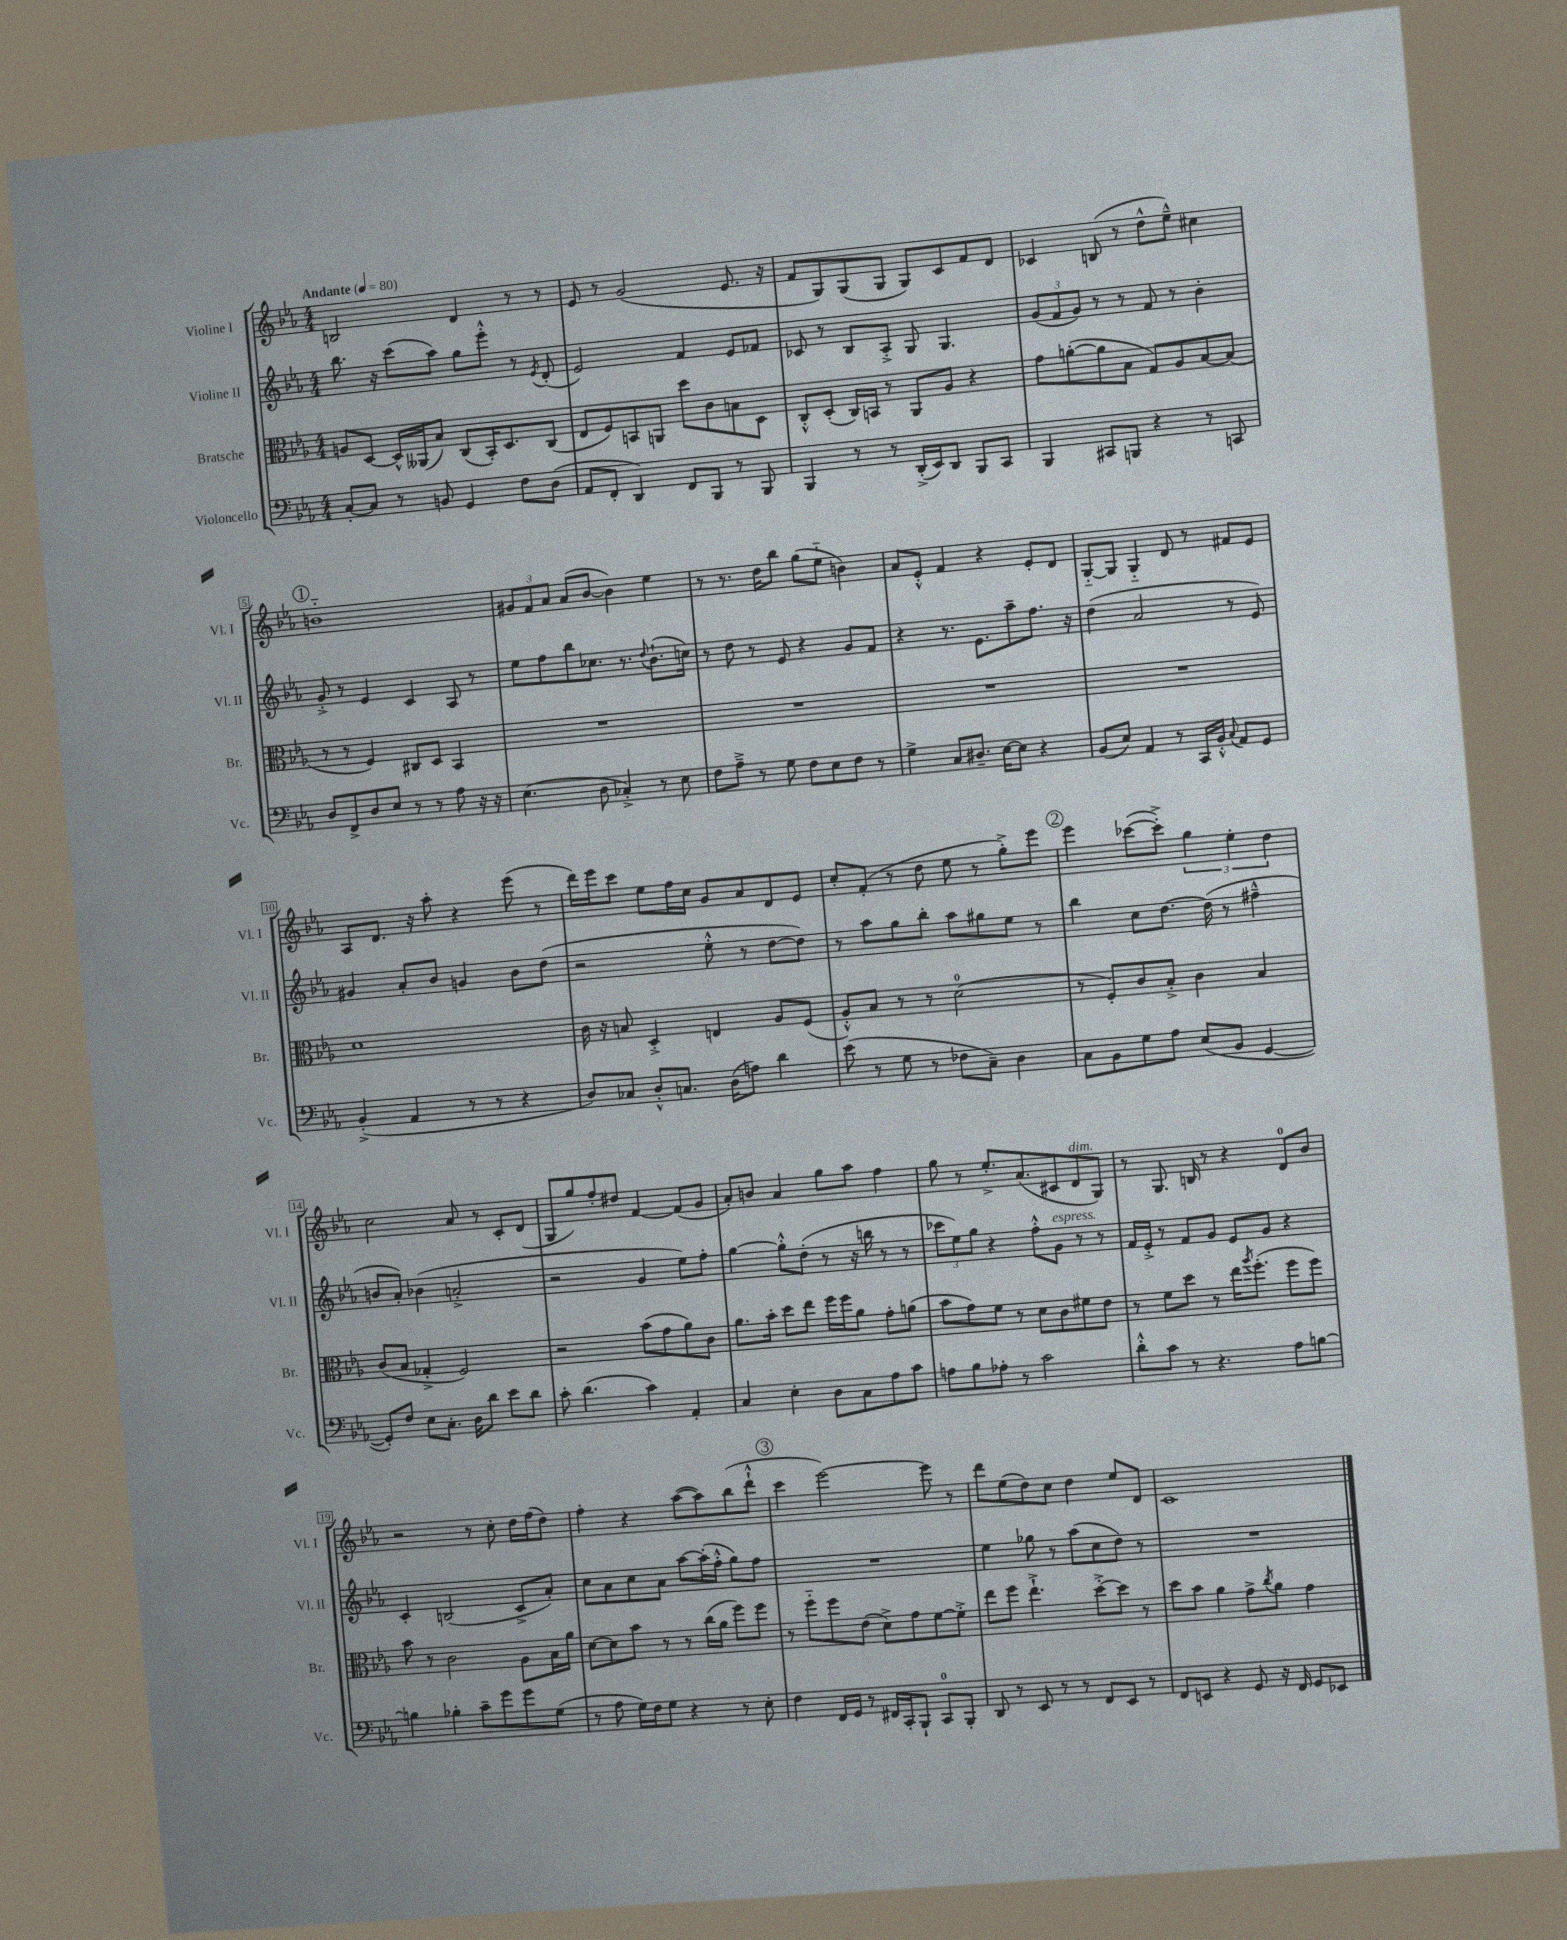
<<
\new StaffGroup <<
\new Staff = "s0" \with { instrumentName = "Violine I" shortInstrumentName = "Vl. I" } {
    \clef treble \key ees \major \numericTimeSignature \time 4/4 \tempo "Andante" 4 = 80
    b2 d'4 r8 r8 |
    ees'8 r8 g'2( ees'8. r16 |
    f'8 g8) g8( g8 g8) c'8 f'8 d'8 |
    ces'4 b8( r8 d''8-^ ees''8---^) cis''4 |
    \mark \markup { \circle "1" } b'1-_ |
    \tuplet 3/2 { gis'8 f'8 aes'8 } aes'8( bes'8~ bes'4) ees''4 |
    r8 r8. d''16 bes''8 g''8( ees''8-_ b'4) |
    aes'8 ees'8-.-^ f'4 r4 ees'8-. d'8 |
    g8~-_ g8 g4-_ d'8 r8 fis'8 ees'8 |
    aes8 d'8. r16 aes''8-. r4 ees'''8( r8 |
    d'''16) ees'''16 c'''8 ees''8 f''16 c''16 g'8 aes'8 d'8 ees'8 |
    c''8-. f'8-.( r8 d''8 ees''8 r8 g''8-.->) ees'''8 |
    \mark \markup { \circle "2" } ees'''4 ces'''8~( ces'''8-.->) \tuplet 3/2 { g''4 ees''4-. d''4 } |
    c''2 aes'8 r8 c'8-. d'8( |
    g8 g''8) f''8-. dis''8 f'4~ f'8( g'8 |
    aes'8-.) b'8 aes'4 g''8 aes''8 f''4 |
    g''8 r8 ees''8.-.-> aes'8.( cis'8 d'8^\markup { \italic "dim." } g8) |
    r8 g8. b16 r8 r4 d'8-0 bes'8 |
    r2 r8 c''8-. d''16 f''16( d''8) |
    f''4-. r4 aes''8~( aes''8) bes''8( d'''8-!-^ |
    \mark \markup { \circle "3" } c'''4 ees'''2~) ees'''8 r8 |
    d'''8 ees''8( d''8) c''8 d''4 ees''8 d'8 |
    c'1 \bar "|." |
}
\new Staff = "s1" \with { instrumentName = "Violine II" shortInstrumentName = "Vl. II" } {
    \clef treble \key ees \major \numericTimeSignature \time 4/4
    bes''8. r16 c'''8( aes''8) g''8 ees'''8-.-^ r8 \acciaccatura { ees'8 } d'8-.( |
    ees'2) f'4 ees'8 fes'8 |
    ces'8 r8 bes8 aes8-.-> g8 g4. |
    \tuplet 3/2 { g'8( f'8 g'8) } r8 r8 f'8 r8 bes'4-. |
    \mark \markup { \circle "1" } g'8-.-> r8 ees'4 c'4 aes8 r8 |
    ees''8 f''8 bes''8 ces''8. r8. \appoggiatura { d''8 } bes'8.-!( c''16) |
    r8 d''8 r8 ees'8 r4 g'8 f'8 |
    r4 r8. ees'8. aes''8-- f''8. r16 |
    d''4( aes'2 r8 ees'8) |
    gis'4 aes'8-. bes'8 g'4 bes'8 d''8( |
    r2 ees''8-.-^ r8 d''8~ d''8) |
    r8 aes''8 g''8 bes''8-. aes''8 gis''8 ees''8 r8 |
    \mark \markup { \circle "2" } bes''4 c''8 d''8.~ d''16( r8 fis''4---^ |
    b'8 aes'8-.) bes'4( a'2-.-> |
    r2 g'4 ees''8) f''8-. |
    g''4~ g''8-.-^ d''8-.( r8 r16 b''16 r8 r8 |
    \tuplet 3/2 { ces'''8 ees''8) g''8 } r4 f''8-.-^ g'8^\markup { \italic "espress." } r8 r8 |
    f'16 ees'16-.-> r8 f'8 g'8 ees'8 g'8 r4 |
    c'4-. b2( c'8-> aes'8-.) |
    c''8 aes'8 c''8 aes'8 aes''8~ aes''16-.( f''16-.-^ g''8) f''8 |
    \mark \markup { \circle "3" } R1 |
    ees''4 ges''8 r8 aes''8( c''8 d''8) r8 |
    R1 \bar "|." |
}
\new Staff = "s2" \with { instrumentName = "Bratsche" shortInstrumentName = "Br." } {
    \clef alto \key ees \major \numericTimeSignature \time 4/4
    a8 d8~ d16-^ aeses,16( bes8) c8( bes,16-.) d8. c8( |
    ees8 f8) b,8 a,8 d''8 c'8 b8 d8 |
    c8-.-^ d8-.( c16) b,16 r8 aes,8 aes8 r4 |
    g'8 a'8~-.( a'8 bes8 g8) aes8 bes8~ bes8( |
    \mark \markup { \circle "1" } r8 r8 f4) cis8 d8 bes,4 |
    R1 |
    R1 |
    R1 |
    R1 |
    d'1 |
    c'16 r16 b8 d4-.-> e4 aes8 f8( |
    aes8-.-^) bes8 r8 r8 d'2-0( |
    \mark \markup { \circle "2" } r8 f8-.) c'8 bes8-.-> c'4 bes4 |
    c'8( bes8 ges4-.-> f2) |
    r2 bes'8( g'8 aes'8) c'8 |
    aes'8. bes'16-. d''8 ees''8 f''16 f''16 aes'8 g'8-. a'8( |
    bes'8 g'8) f'8 r8 d'8 c'8 fis'8 ees'8 |
    r8 f'8 d''8 r8 ees''16 \acciaccatura { aes''8 } f''8.-.( f''8 f''8) |
    bes'8 r8 c'2 aes8 bes16 aes'16 |
    d'8~ d'8 bes'8 r8 r8 c''16( aes'16 f''8) f''8 |
    \mark \markup { \circle "3" } r8 f''8-_ f''8 ees'8( d'8->) g'8 f'8~ f'8-.-> |
    ees''8 f''8 ees''4.-!-> d''8~-.-> d''8 r8 |
    d''8 bes'8 aes'4 g'8-> \acciaccatura { c''8 } aes'8 g'4 \bar "|." |
}
\new Staff = "s3" \with { instrumentName = "Violoncello" shortInstrumentName = "Vc." } {
    \clef bass \key ees \major \numericTimeSignature \time 4/4
    c8~-. c8 r8 b,8 g,4 f8 d8( |
    aes,8 f,8-. d,4) f,8 bes,,8 r8 bes,,8 |
    bes,,4 r8 r8 d,16-.->( ees,16) d,8 bes,,8 c,8 |
    bes,,4 cis,8 b,,8 r4 r8 c,8 |
    \mark \markup { \circle "1" } d8 f,8-> d8 ees8 r8 r8 aes8 r16 r16 |
    ees4.( d8 ces4-.->) r8 ees8 |
    f8 aes8---> r8 g8 f8 ees8 f8 r8 |
    g4-> c8 dis8.-- ees16~ ees8 r4 |
    bes,8( ees8) aes,4 r8 c,16 bes,16-.-^ \appoggiatura { c8 } aes,8 g,8 |
    bes,4-.->( aes,4 r8 r8 r4 |
    d8) ces8 d8-.-^ c8. d16( a8) d'4 |
    ees'8( r8 g8 r8 fes8 c8--) d4 |
    \mark \markup { \circle "2" } c8 bes,8 g8 aes8 ees8( bes,8 g,4~ |
    g,8-.) f8 ees8 c8.-. d16 d'8 ees'8 d'8 |
    c'8-. d'4.( c'4) aes,4-. |
    c4 ees4-. d8 c8 aes8 c'8 |
    a8 bes8 aes8-. r8 c'2 |
    d'8-.-^ c'8 r8 r4. aes8 b8~ |
    b4 bes4-. c'8-- g'8 g'8 g8( |
    r8 aes8 g16) f16 g8 r4 r8 ees8-. |
    \mark \markup { \circle "3" } f4 f,16 g,16 r8 fis,16 c,16-. bes,,8-! c,8-0 bes,,8-. |
    d,8 r8 ees,8 r8 r8 f,8 ees,8 r8 |
    f,8 e,8 r4 g,8 r16 f,16 g,8 ees,8 \bar "|." |
}
>>
>>
\layout { \context { \Score \override BarNumber.stencil = #(make-stencil-boxer 0.1 0.3 ly:text-interface::print) } }
